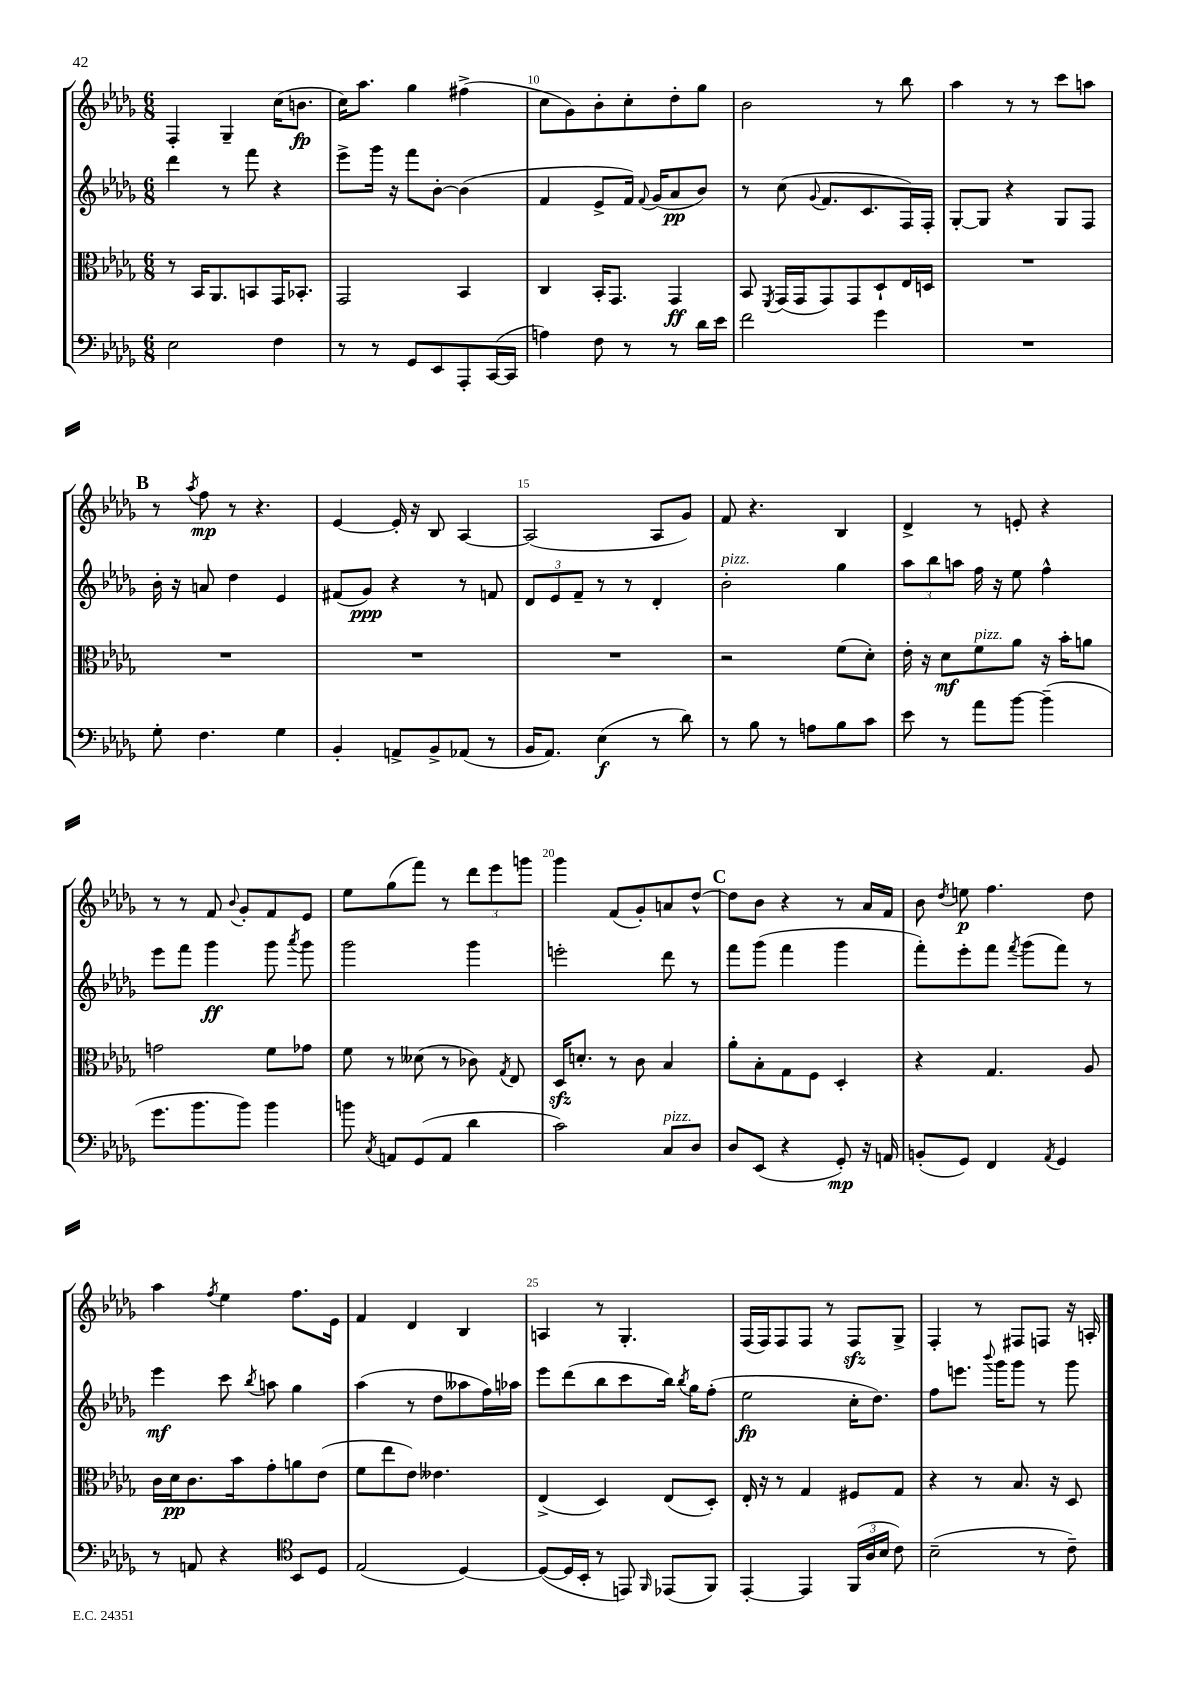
<<
\new StaffGroup <<
\new Staff = "s0" {
    \clef treble \key des \major \numericTimeSignature \time 6/8
    \autoBeamOff f4-. ges4-- c''16[( b'8.]\fp |
    c''16[) aes''8.] ges''4 fis''4->( |
    c''8[ ges'8) bes'8-. c''8-. des''8-. ges''8] |
    bes'2 r8 bes''8 |
    aes''4 r8 r8 c'''8[ a''8] |
    \mark \markup { \bold "B" } r8 \acciaccatura { aes''8 } f''8\mp r8 r4. |
    ees'4~ ees'16-. r16 bes8 aes4~ |
    aes2( aes8[ ges'8]) |
    f'8 r4. bes4 |
    des'4-> r8 e'8-. r4 |
    r8 r8 f'8 \appoggiatura { bes'8 } ges'8[-. f'8 ees'8] |
    ees''8[ ges''8( f'''8]) r8 \tuplet 3/2 { des'''8[ ees'''8 g'''8] } |
    ges'''4 f'8[( ges'8-.) a'8 des''8]~-^ |
    \mark \markup { \bold "C" } des''8[ bes'8] r4 r8 aes'16[ f'16] |
    bes'8 \acciaccatura { des''8 } e''8\p f''4. des''8 |
    aes''4 \acciaccatura { f''8 } ees''4 f''8.[ ees'16] |
    f'4 des'4 bes4 |
    a4 r8 ges4.-. |
    f16[( f16) f8 f8] r8 f8[\sfz ges8]-> |
    f4-. r8 fis8[ f8] r16 a16-. \bar "|." |
}
\new Staff = "s1" {
    \clef treble \key des \major \numericTimeSignature \time 6/8
    \autoBeamOff des'''4 r8 f'''8 r4 |
    ees'''8[-> ges'''16] r16 f'''8[ bes'8]~-. bes'4( |
    f'4 ees'8[-> f'16]) \appoggiatura { f'8 } ges'16[( aes'8\pp bes'8]) |
    r8 c''8( \appoggiatura { ges'8 } f'8.[ c'8. f16) f16]-. |
    ges8[~-. ges8] r4 ges8[ f8] |
    \mark \markup { \bold "B" } bes'16-. r16 a'8 des''4 ees'4 |
    fis'8[( ges'8]\ppp) r4 r8 f'8 |
    \tuplet 3/2 { des'8[ ees'8 f'8]-- } r8 r8 des'4-. |
    bes'2-.^\markup { \italic "pizz." } ges''4 |
    \tuplet 3/2 { aes''8[ bes''8 a''8] } f''16 r16 ees''8 f''4-^ |
    ees'''8[ f'''8] ges'''4\ff ges'''8 \acciaccatura { aes'''8 } ges'''8 |
    ges'''2 ges'''4 |
    e'''2-. des'''8 r8 |
    \mark \markup { \bold "C" } f'''8[ ges'''8]( f'''4 ges'''4 |
    f'''8[-.) ees'''8-. f'''8] \acciaccatura { f'''8 } ges'''8[( f'''8]) r8 |
    ees'''4\mf c'''8 \acciaccatura { bes''8 } a''8 ges''4 |
    aes''4( r8 des''8[ aeses''8 f''16) aes''16] |
    ees'''8[ des'''8( bes''8 c'''8 bes''16]) \acciaccatura { bes''8 } ges''16[ f''8]-.( |
    ees''2\fp c''16[-. des''8.]) |
    f''8[ e'''8.] \appoggiatura { bes'''8 } ges'''16[ ges'''8] r8 ges'''8 \bar "|." |
}
\new Staff = "s2" {
    \clef alto \key des \major \numericTimeSignature \time 6/8
    \autoBeamOff r8 bes,16[ aes,8. b,8 ges,16 bes,8.]-. |
    ges,2 bes,4 |
    c4 bes,16[-. ges,8.] ges,4\ff |
    bes,8 \acciaccatura { f,8 } ges,16[( ges,16 ges,8) ges,8 des8-! ees16 d16] |
    R2. |
    \mark \markup { \bold "B" } R2. |
    R2. |
    R2. |
    r2 f'8[( des'8]-.) |
    ees'16-. r16 des'8[\mf f'8^\markup { \italic "pizz." } aes'8] r16 bes'16[-. a'8] |
    g'2 f'8[ ges'8] |
    f'8 r8 deses'8( r8 ces'8) \acciaccatura { ges8 } ees8 |
    des16[\sfz d'8.]-. r8 c'8 bes4 |
    \mark \markup { \bold "C" } aes'8[-. bes8-. ges8 f8] des4-. |
    r4 ges4. aes8 |
    c'16[ des'16\pp c'8. bes'16 ges'8-. a'8 ees'8]( |
    f'8[ ees''8 ees'8]) eeses'4. |
    ees4->( des4) ees8[( des8]-.) |
    ees16-. r16 r8 ges4 fis8[ ges8] |
    r4 r8 bes8. r16 des8 \bar "|." |
}
\new Staff = "s3" {
    \clef bass \key des \major \numericTimeSignature \time 6/8
    \autoBeamOff ees2 f4 |
    r8 r8 ges,8[ ees,8 aes,,8-. c,16~( c,16] |
    a4) f8 r8 r8 des'16[ ees'16] |
    f'2 ges'4 |
    R2. |
    \mark \markup { \bold "B" } ges8-. f4. ges4 |
    bes,4-. a,8[-> bes,8-> aes,8]( r8 |
    bes,16[ aes,8.]) ees4\f( r8 des'8) |
    r8 bes8 r8 a8[ bes8 c'8] |
    ees'8 r8 aes'8[ bes'8]~ bes'4--( |
    ges'8.[ bes'8. bes'8]) bes'4 |
    b'8 \acciaccatura { c8 } a,8[ ges,8( a,8] des'4 |
    c'2) c8[^\markup { \italic "pizz." } des8] |
    \mark \markup { \bold "C" } des8[ ees,8]( r4 ges,8-.\mp) r16 a,16 |
    b,8[-.( ges,8]) f,4 \acciaccatura { aes,8 } ges,4 |
    r8 a,8 r4 \clef tenor bes,8[ des8] |
    ees2( des4~) |
    des8[~( des16 bes,16]-. r8 e,8) \grace { f,16 } ees,8[( f,8]) |
    ees,4~-. ees,4 \tuplet 3/2 { f,16[( aes16 bes16] } c'8) |
    bes2--( r8 c'8--) \bar "|." |
}
>>
>>
\layout { \context { \Score currentBarNumber = #8 \override BarNumber.break-visibility = ##(#f #t #t) barNumberVisibility = #(every-nth-bar-number-visible 5) } }
